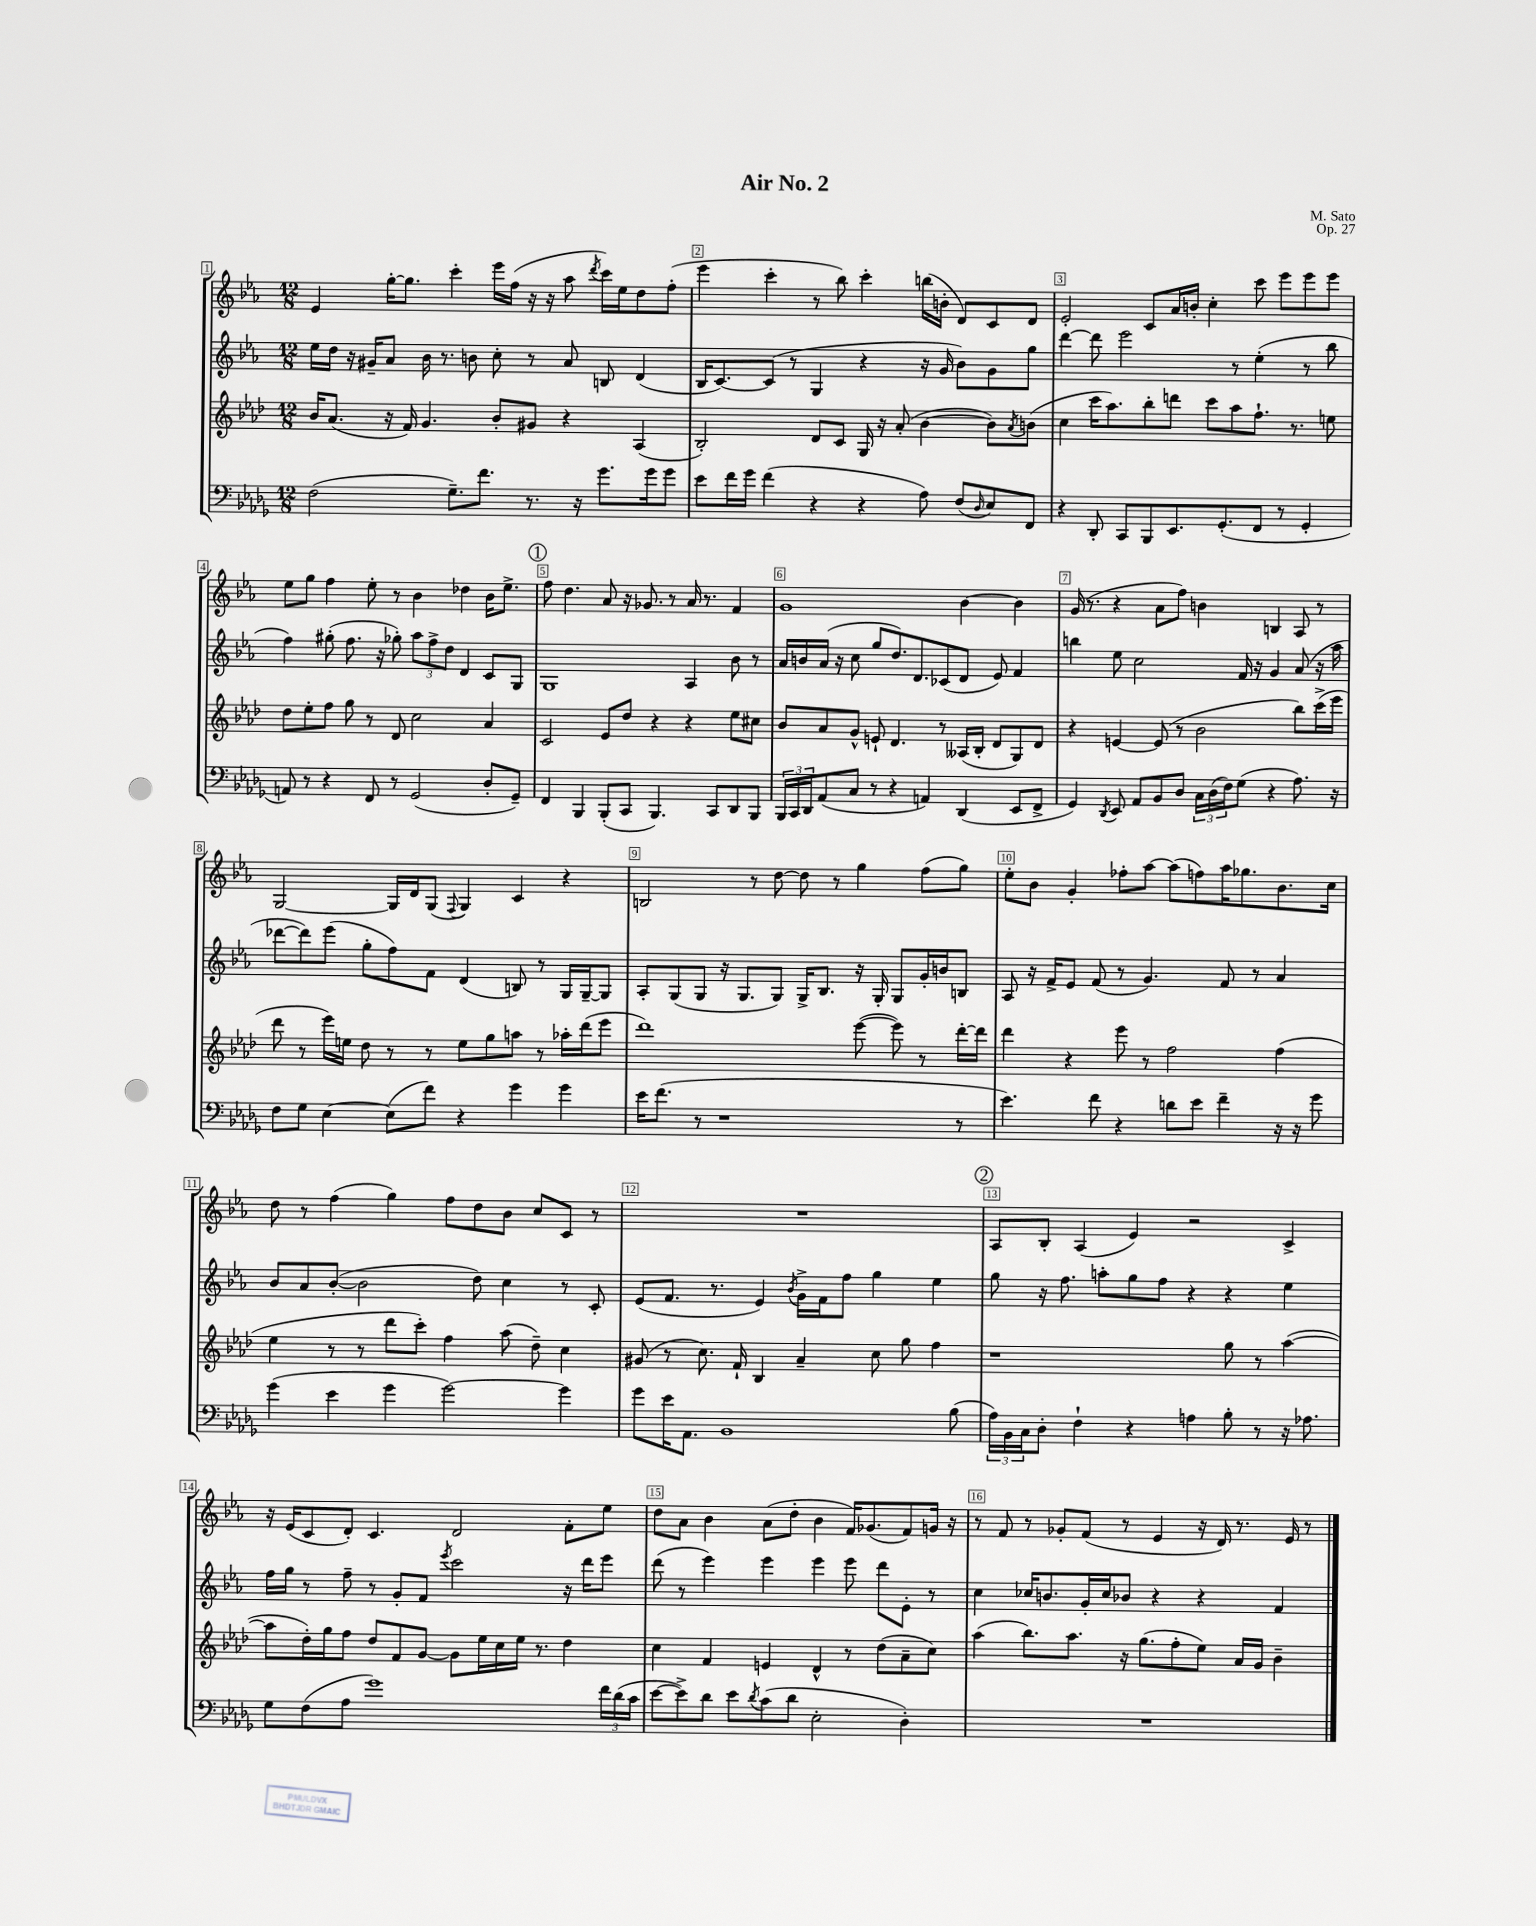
\header { title = "Air No. 2" composer = "M. Sato" opus = "Op. 27" }
<<
\new StaffGroup <<
\new Staff = "s0" {
    \clef treble \key ees \major \numericTimeSignature \time 12/8
    ees'4 g''16~-. g''8. c'''4-. ees'''16 f''16( r16 r16 aes''8 \acciaccatura { d'''8 } c'''16) ees''16 d''8 f''8-.( |
    ees'''4 c'''4-. r8 bes''8) c'''4-. b''16( b'16-. d'8) c'8 d'8 |
    ees'2-. c'8 aes'16 b'16-. c''4-. c'''8 ees'''8 ees'''8 ees'''8 |
    ees''8 g''8 f''4 ees''8-. r8 bes'4 des''4 bes'16 ees''8.-> |
    \mark \markup { \circle "1" } f''8 d''4. aes'8 r16 ges'8. r8 aes'16 r8. f'4 |
    g'1 bes'4~ bes'4 |
    g'16( r8. r4 aes'8 f''8) b'4 b4 aes8 r8 |
    g2~ g16 d'16 g8( \appoggiatura { f8 } g4) c'4 r4 |
    b2 r8 d''8~ d''8 r8 g''4 f''8( g''8) |
    ees''8-. bes'8 g'4-. fes''8-. aes''8~ aes''8( f''8) aes''16 ges''8. bes'8. c''16 |
    d''8 r8 f''4( g''4) f''8 d''8 bes'8 c''8 c'8 r8 |
    R1. |
    \mark \markup { \circle "2" } aes8 bes8-. aes4( ees'4) r2 c'4-> |
    r16 ees'16( c'8 d'8-.) c'4. d'2 f'8-. ees''8 |
    d''8 aes'8 bes'4 aes'8( d''8-. bes'4 f'16) ges'8.( f'8) g'16 r16 |
    r8 f'8 r8 ges'8-. f'8( r8 ees'4 r16 d'16) r8. ees'16 r8 \bar "|." |
}
\new Staff = "s1" {
    \clef treble \key ees \major \numericTimeSignature \time 12/8
    ees''16 d''16 r16 gis'16-- aes'8 bes'16 r8. b'8 c''8-. r8 aes'8 b8 d'4( |
    bes16 c'8.~) c'8( r8 g4 r4 r16 g'16 bes'8) g'8 g''8 |
    d'''4~ d'''8 ees'''2 r8 ees''4-.( r8 bes''8 |
    f''4) gis''8-.( f''8. r16 ges''8-.) \tuplet 3/2 { aes''8 f''8-> d''8 } d'4 c'8 g8 |
    \mark \markup { \circle "1" } g1 aes4 bes'8 r8 |
    aes'16 b'16 aes'16( r16 c''8 g''8 d''8.) d'8. ces'8( d'8 ees'8) f'4 |
    b''4 ees''8 c''2 f'16 r16 g'4 aes'8( r16 aes''16 |
    des'''8~ des'''8) ees'''8( g''8-. f''8) f'8 d'4( b8) r8 g16 g16~-- g8 |
    aes8-. g8( g8 r16 g8. g8) g16-> bes8. r16 g16-. g8 g'16-. b'16 b8 |
    aes8 r16 f'16-> ees'8 f'8( r8 g'4.) f'8 r8 aes'4 |
    bes'8 aes'8 bes'8~-.( bes'2 d''8) c''4 r8 c'8-. |
    ees'8( f'8. r8. ees'4) \acciaccatura { bes'8 } g'16-> f'16 f''8 g''4 ees''4 |
    \mark \markup { \circle "2" } g''8 r16 f''8. a''8-. g''8 f''8 r4 r4 ees''4 |
    f''16 g''16 r8 f''8-- r8 g'8-. f'8 \acciaccatura { ees'''8 } c'''2 r16 d'''16 ees'''8 |
    d'''8( r8 ees'''4) ees'''4 ees'''4 ees'''8 d'''8 ees'8-. r8 |
    c''4 ces''16 b'8. g'16-. ces''16 bes'8 r4 r4 f'4 \bar "|." |
}
\new Staff = "s2" {
    \clef treble \key aes \major \numericTimeSignature \time 12/8
    bes'16 aes'8.( r16 f'16) g'4. bes'8-. gis'8 r4 aes4( |
    bes2-.) des'8 c'8 g16 r16 aes'8-.( bes'4~ bes'8) \acciaccatura { aes'8 } b'8( |
    c''4 c'''16 aes''8.) bes''8-. d'''8 c'''8 aes''8 f''8.-! r8. e''8 |
    des''8 ees''8-. f''8 g''8 r8 des'8 c''2 aes'4 |
    \mark \markup { \circle "1" } c'2 ees'8 des''8 r4 r4 ees''8 cis''8 |
    bes'8 aes'8 g'8-^ e'8-! des'4. r8 aeses16( bes16-. des'8 g8) des'8 |
    r4 e'4~ e'8( r8 bes'2 bes''8) c'''16->( ees'''16 |
    des'''8 r8 ees'''16) e''16 des''8 r8 r8 e''8 g''8 a''8 r8 aes''16-. des'''16( ees'''8 |
    des'''1) ees'''8~( ees'''8) r8 des'''16~-. des'''16 |
    des'''4 r4 ees'''8 r8 f''2 f''4( |
    ees''4 r8 r8 des'''8 c'''8-.) f''4 aes''8( des''8--) c''4 |
    gis'8( r8 c''8.) f'16-! bes4 aes'4-- c''8 g''8 f''4 |
    \mark \markup { \circle "2" } r1 g''8 r8 aes''4~( |
    aes''8 des''16-.) g''16 f''8 des''8 f'8 g'8~ g'8 ees''16 c''16 ees''16 r8. des''4 |
    c''4 f'4 e'4 des'4-^ r8 des''8( aes'8-- c''8) |
    aes''4( bes''8.) aes''8. r16 g''8.( f''8-. ees''8) aes'16 g'16 bes'4-- \bar "|." |
}
\new Staff = "s3" {
    \clef bass \key des \major \numericTimeSignature \time 12/8
    f2( ges8.--) f'8. r8. r16 ges'8. ges'16 ges'8 |
    ees'8 f'16 ges'16 f'4( r4 r4 aes8) f8( \grace { des16 } ees8) f,8 |
    r4 des,8-. c,8 bes,,8 ees,8. ges,8.-.( f,8 r8 ges,4-. |
    a,8) r8 r4 f,8 r8 ges,2( des8-. ges,8--) |
    \mark \markup { \circle "1" } f,4 bes,,4 bes,,8-.( c,8 bes,,4.) c,8 des,8 bes,,8 |
    \tuplet 3/2 { bes,,16 c,16 des,16 } aes,8( c8 r8 r4 a,4) des,4( ees,8 f,8-> |
    ges,4) \acciaccatura { des,8 } ees,8 aes,8 bes,8 des8 \tuplet 3/2 { c16 des16( f16) } ges8( r4 aes8.) r16 |
    f8 ges8 ees4~ ees8( f'8) r4 ges'4 ges'4 |
    ees'16 f'8.( r8 r1 r8 |
    ees'4.) f'8 r4 d'8 ees'8 f'4-- r16 r16 ges'8 |
    ges'4( ees'4 ges'4 ges'2~) ges'4 |
    ges'8 ees'16 aes,8. bes,1 bes8( |
    \mark \markup { \circle "2" } \tuplet 3/2 { aes16) bes,16 c16 } des8-. f4-! r4 a4 bes8-. r8 r16 aes8. |
    ges8 f8( aes8 ges'1) \tuplet 3/2 { f'16 des'16( c'16 } |
    ees'8~ ees'8->) des'8 ees'8 \acciaccatura { des'8 } c'8( des'8 ees2-. des4-.) |
    R1. \bar "|." |
}
>>
>>
\layout { \context { \Score \override BarNumber.break-visibility = ##(#f #t #t) barNumberVisibility = #all-bar-numbers-visible \override BarNumber.stencil = #(make-stencil-boxer 0.1 0.3 ly:text-interface::print) } }
